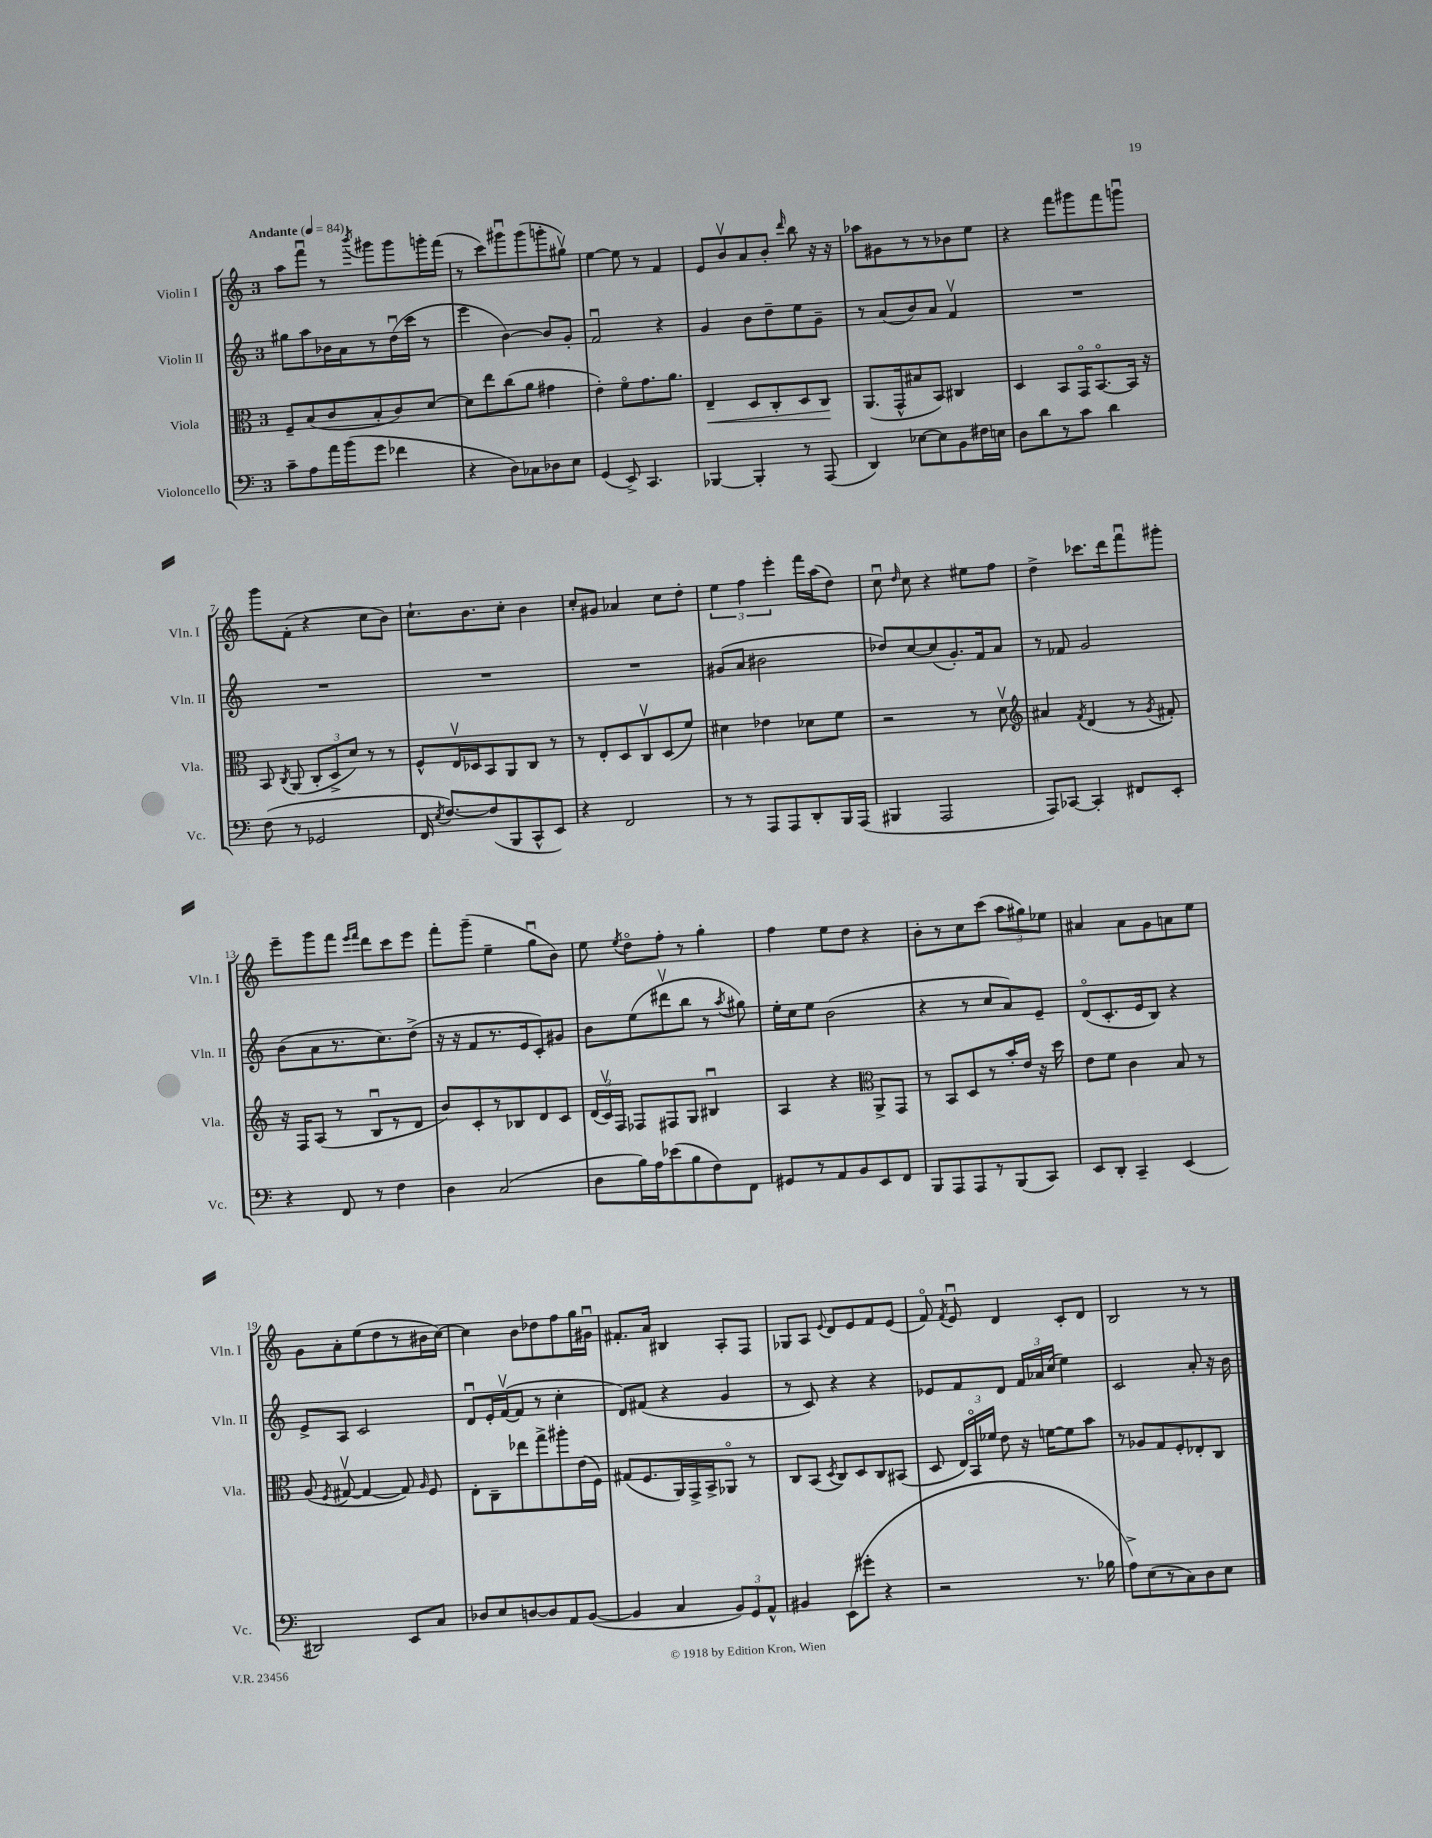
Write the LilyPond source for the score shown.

<<
\new StaffGroup <<
\new Staff = "s0" \with { instrumentName = "Violin I" shortInstrumentName = "Vln. I" } {
    \clef treble \key c \major \once \override Staff.TimeSignature.style = #'single-digit \time 3/4 \tempo "Andante" 4 = 84
    \autoBeamOff a''8[ f'''8]\downbow r8 \acciaccatura { b'''8 } gis'''8[ gis'''8 g'''16-. f'''16]( |
    r8 c'''8[) gis'''8\downbow gis'''8( g'''8-. gis''8]\upbow) |
    e''4~ e''8 r8 f'4 |
    e'8[ b'8\upbow a'8 b'8]-. \grace { d'''16 } b''8 r16 r16 |
    aes''8[ gis'8 r8 r8 bes'8 e''8] |
    r4 f'''8[ gis'''8 f'''8 g'''8]\downbow |
    g'''8[ f'8]-.( r4 c''8[ b'8]) |
    c''8.[-! b'8. c''8]-. b'4 |
    c''8[-. gis'8] aes'4 c''8[ d''8]-. |
    \tuplet 3/2 { e''4 f''4 e'''4-. } f'''16[ a''16( d''8]) |
    c''8\downbow \grace { d''16 } c''8 r4 eis''8[ f''8] |
    d''4-> ces'''8.[ d'''16 f'''8\downbow gis'''8]-. |
    e'''8[-- g'''8 f'''8] \grace { e'''16[ f'''16] } d'''8[ c'''8 e'''8] |
    f'''8[-. g'''8]--( e''4-- g''8[\downbow b'8]) |
    e''8 \acciaccatura { e''8 } d''8[\flageolet f''8]-. r8 g''4-. |
    f''4 e''8[ d''8] r4 |
    b'8[-. r8 c''8 c'''8]( \tuplet 3/2 { a''8[ gis''8) ees''8] } |
    ais'4 ais'8[ g'8 a'8 e''8] |
    g'8[ a'8-. e''8( d''8 r8 bis'16 c''16]~) |
    c''4 b'8[ des''8 f''8 g''16 gis'16]\downbow |
    fis'8.[-. a'16] bis4 a8[-. f8] |
    ges8[ a8] \appoggiatura { e'8 } d'8[ e'8 f'8 e'8]( |
    f'8\flageolet) \acciaccatura { f'8 } e'8\downbow d'4 c'8[-. d'8] |
    b2 r8 r8 \bar "|." |
}
\new Staff = "s1" \with { instrumentName = "Violin II" shortInstrumentName = "Vln. II" } {
    \clef treble \key c \major \once \override Staff.TimeSignature.style = #'single-digit \time 3/4
    \autoBeamOff gis''8[ a''8 bes'16 a'16 r8 d''16\downbow( c'''16] r8 |
    e'''4 b'4~) b'8[ g'8]-. |
    f'2\downbow r4 |
    g'4 b'8[ d''8-- e''8 g'8]-- |
    r8 a'8[( b'8) a'8] f'4\upbow |
    R2. |
    R2. |
    R2. |
    R2. |
    gis'8[( a'8] bis'2 |
    des''8[) c''8~ c''8( g'8.-.) f'16 a'8] |
    r8 fes'8 g'2 |
    b'8[( a'8 r8. c''8.) d''8]->( |
    r16 r16 f'8[ r8. e'16 c'8-.) gis'8] |
    b'8[ e''8( dis'''8\upbow b''8] r8 \acciaccatura { a''8 } gis''8) |
    e''16[-. c''16 e''8] b'2( |
    r4 r8 c''8[ a'8) e'8]-- |
    d'8[\flageolet( c'8.-. e'16 b8]) r4 |
    e'8[-> a8] c'2 |
    d'8[\downbow e'16-. f'16~\upbow( f'8] r8 c''4-. |
    d'8[) fis'8]( r4 g'4 |
    r8 c'8) r4 r4 |
    ees'8[ f'8 d'8] \tuplet 3/2 { f'16[ aes'16 c''16]( } e''4) |
    c'2 a'8-. r16 b'16 \bar "|." |
}
\new Staff = "s2" \with { instrumentName = "Viola" shortInstrumentName = "Vla." } {
    \clef alto \key c \major \once \override Staff.TimeSignature.style = #'single-digit \time 3/4
    \autoBeamOff f8[-- b8( c'8 b8-. c'8) d'8]~ |
    d'8[ e''8 c''8( a'8] gis'4 |
    e'4-.) f'8[\flageolet g'8. a'8.] |
    e4--\< d8[ c8-. d8 c8]\! |
    a,8.[( g,16-^ bis8 b,8]) cis4 |
    d4 b,8[ g,16\flageolet b,8.~\flageolet b,16] r16 |
    b,8 \acciaccatura { c8 } a,8( \tuplet 3/2 { c8[-. d8-> d'8]) } r8 r8 |
    f8[-^ e16\upbow des16 b,8 a,8 c8] r8 |
    r8 e8[-. d8 c8\upbow d8( f'8]) |
    dis'4 ees'4 des'8[ f'8] |
    r2 r8 d'8\upbow |
    \clef treble ais'4 \acciaccatura { f'8 } d'4( r8 \acciaccatura { g'8 } fis'8-.) |
    r16 f16[ a8]( r8 b8[\downbow r8 d'8] |
    b'8[) c'8-. r8 bes8 d'8 c'8] |
    \tuplet 3/2 { d'16[( c'16\upbow) f16] } fes8[ fis8 g8] bis4\downbow |
    a4 r4 \clef alto a,8[-> g,8] |
    r8 b,8[ d8 r8 b'16-. e'16] r16 d''16 |
    e'8[ f'8] c'4 b8 r8 |
    a8( \acciaccatura { f8 } gis8~\upbow gis4~ gis8) \grace { a16 } f8 |
    e8[-. c8-- ees''8 g''8-> ais''8-. e'16( f16]) |
    gis8[( f8. a,16) g,16-> b,16-> aes,8]\flageolet r8 |
    c8[ b,8]( \acciaccatura { d8 } c8[) d8 c8 bis,8]( |
    d8 \tuplet 3/2 { e16[) b,16\flageolet fes'16] } e'8 r16 f'16[~ f'8 b'8] |
    r8 aes8[ g8 f8-. ees8-. c8] \bar "|." |
}
\new Staff = "s3" \with { instrumentName = "Violoncello" shortInstrumentName = "Vc." } {
    \clef bass \key c \major \once \override Staff.TimeSignature.style = #'single-digit \time 3/4
    \autoBeamOff c'8[-- a8 a'16 b'16( g'8] fes'4 |
    r4 d8[) ces8 des8 e8] |
    g,4( e,8->) c,4. |
    bes,,4~ bes,,4-. r8 a,,8( |
    d,4) ees8[~ ees8 b,8 fis16 e16] |
    d8[ d'8 r8 c'8] d'4 |
    f8( r8 ges,2 |
    f,16 \acciaccatura { e8 } f8.[~) f8( b,,8 c,8-^ e,8]) |
    r4 f,2 |
    r8 r8 a,,8[ a,,8 d,8-. b,,16 a,,16]( |
    bis,,4 a,,2 |
    a,,8[) ces,8]~ ces,4-. fis,8[ e,8]-. |
    r4 f,8 r8 f4 |
    d4 c2( |
    d8[ b16) a16 ees'8( b8 f8) f,8] |
    gis,8[ r8 a,8 b,8 e,8 f,8] |
    b,,8[ a,,8 a,,8 r8 b,,8( c,8]) |
    e,8[ d,8]-. c,4-- e,4( |
    dis,2) e,8[ c8] |
    des8[ e8 d8~ d8 a,8 b,8]~( |
    b,4 c4 \tuplet 3/2 { b,8[) g,8 a,8]-^ } |
    bis,4 e,8[( gis'8]-. r4 |
    r2 r8. bes16 |
    a8[->) e8( r8 c8) d8 e8] \bar "|." |
}
>>
>>
